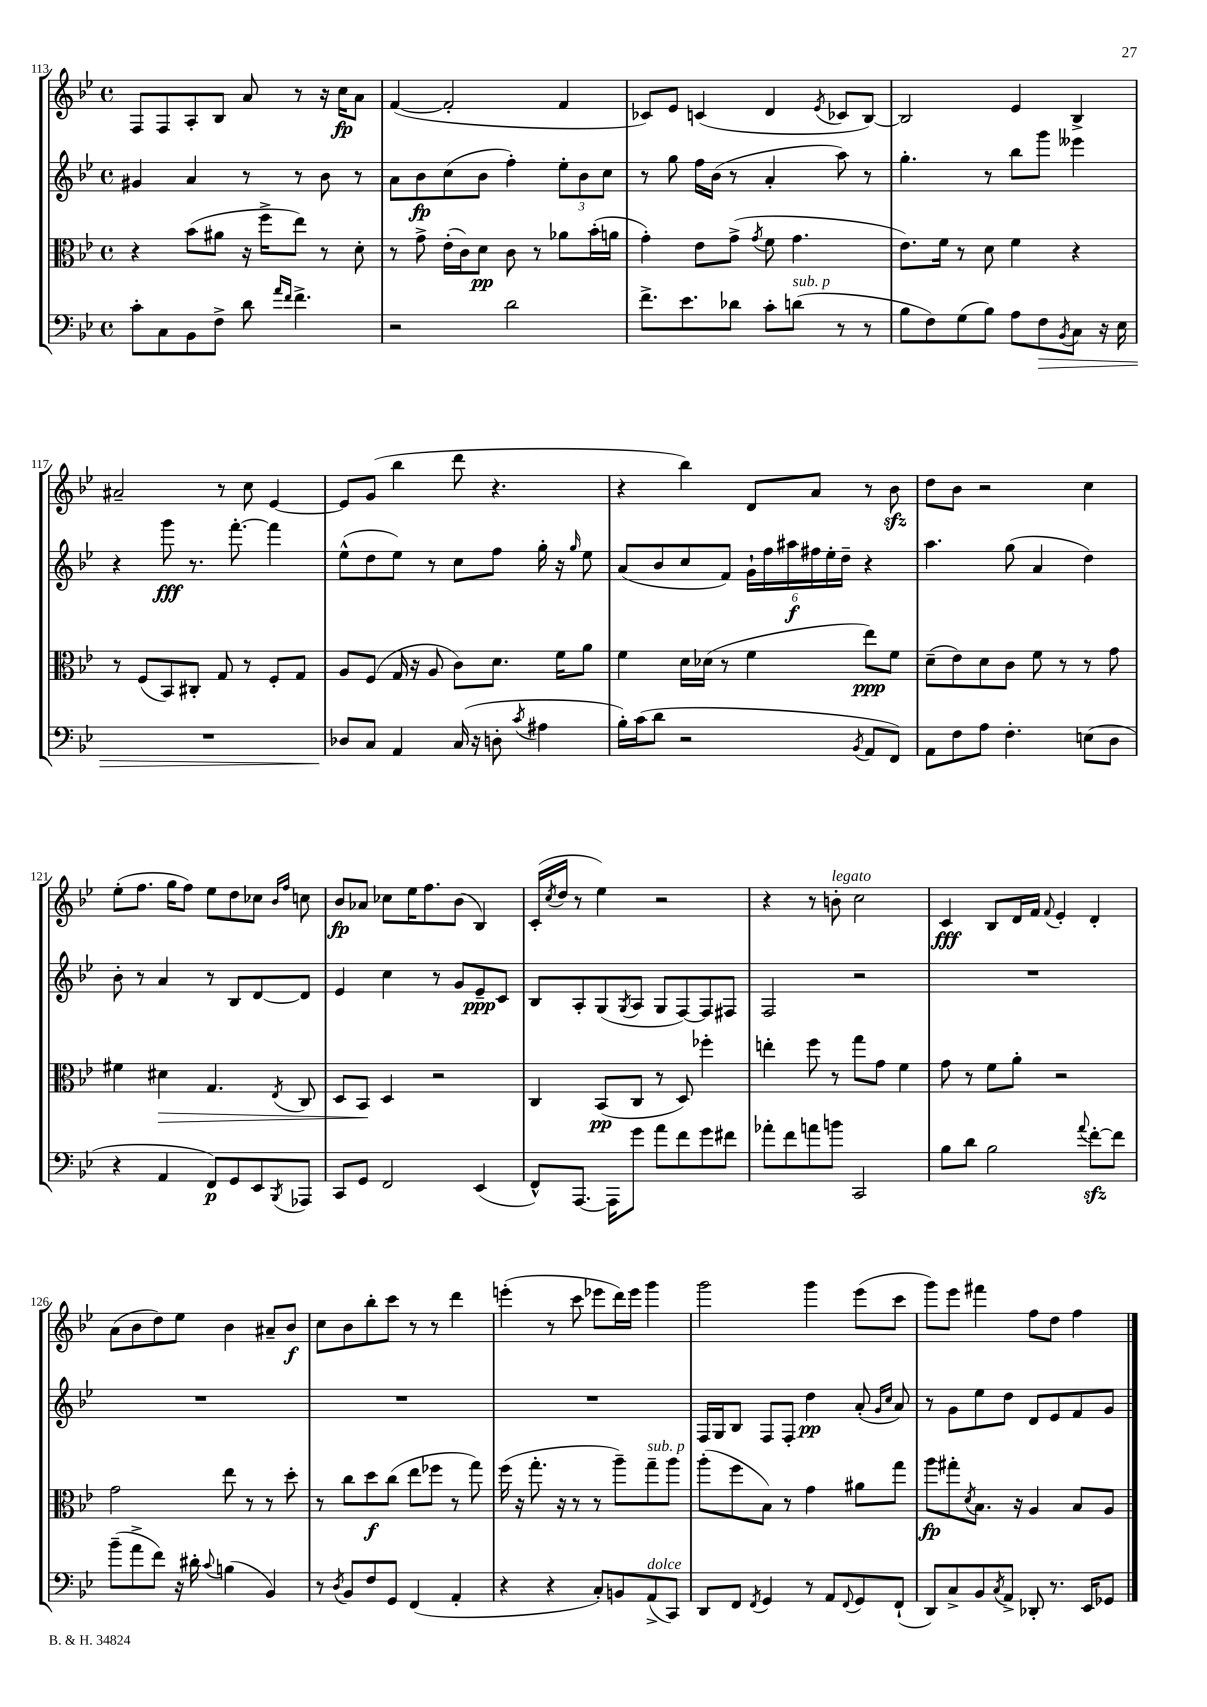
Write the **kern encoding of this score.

**kern	**dynam	**kern	**dynam	**kern	**dynam	**kern	**dynam
*part4	*part4	*part3	*part3	*part2	*part2	*part1	*part1
*staff4	*staff4	*staff3	*staff3	*staff2	*staff2	*staff1	*staff1
*clefF4	*	*clefC3	*	*clefG2	*	*clefG2	*
*k[b-e-]	*	*k[b-e-]	*	*k[b-e-]	*	*k[b-e-]	*
*M4/4	*	*M4/4	*	*M4/4	*	*M4/4	*
*met(c)	*	*met(c)	*	*met(c)	*	*met(c)	*
=113	=113	=113	=113	=113	=113	=113	=113
8c'\L	.	4r	.	4g#X/	.	8F/L	.
8C\	.	.	.	.	.	8F/	.
8BB-\	.	(8b-\L	.	4a/	.	8A'/	.
8F^\J	.	8a#X\J	.	.	.	8B-/J	.
8d\	.	16r	.	8r	.	8a/	.
.	.	16ff^\KL	.	.	.	.	.
16qqa/LL	.	.	.	.	.	.	.
16qqf/JJ	.	.	.	.	.	.	.
4.f^\	.	8ee-\J)	.	8r	.	8r	.
.	.	8r	.	8b-\	.	16r	.
.	.	.	.	.	.	16cc\KL	fp
.	.	8d'\	.	8r	.	8a\J	.
=114	=114	=114	=114	=114	=114	=114	=114
2r	.	8r	.	8a\L	.	([4f/	.
.	.	8g^\	.	8b-\	fp	.	.
.	.	(16e-'\LL	.	(8cc\	.	2f'/]	.
.	.	16c\J)	.	.	.	.	.
.	.	8d\J	pp	8b-\J	.	.	.
2d\	.	8c\	.	4ff'\)	.	.	.
.	.	8r	.	.	.	.	.
.	.	8a-X\L	.	12ee-'\L	.	4f/	.
.	.	.	.	12b-\	.	.	.
.	.	(16b-'\L	.	.	.	.	.
.	.	.	.	12cc\J	.	.	.
.	.	16an\JJ	.	.	.	.	.
=115	=115	=115	=115	=115	=115	=115	=115
8.f^\L	.	4g'\)	.	8r	.	8c-X/L)	.
.	.	.	.	8gg\	.	8e-/J	.
8.e-\	.	.	.	.	.	.	.
.	.	8e-\L	.	16ff\LL	.	(4cn/	.
.	.	.	.	(16b-\JJ	.	.	.
8d-X\J	.	(8g^\J	.	8r	.	.	.
.	.	8qg/	.	.	.	.	.
8c'\L	.	8f\	.	4a'/	.	4d/	.
!LO:TX:a:i:t=sub. p	!	!	!	!	!	!	!
(8dn\J	.	4.g\	.	.	.	.	.
.	.	.	.	.	.	8qe-/	.
8r	.	.	.	8aa\)	.	8c-X/L	.
8r	.	.	.	8r	.	[8B-/J)	.
=116	=116	=116	=116	=116	=116	=116	=116
8B-\L	.	8.e-\L)	.	4.gg'\	.	2B-/]	.
8F\)	.	.	.	.	.	.	.
.	.	16f\Jk	.	.	.	.	.
(8G\	.	8r	.	.	.	.	.
8B-\J)	.	8d\	.	8r	.	.	.
8A\L	.	4f\	.	8bb-\L	.	4e-/	.
!	!LO:HP:b	!	!	!	!	!	!
8F\	>	.	.	8ggg\J	.	.	.
8qBB-/	.	.	.	.	.	.	.
8C\J	.	4r	.	4eee--X\	.	4B-^/	.
16r	.	.	.	.	.	.	.
16E-\	.	.	.	.	.	.	.
!!LO:LB:g=z
=117	=117	=117	=117	=117	=117	=117	=117
1r	.	8r	.	4r	.	2a#X~/	.
.	.	(8F/L	.	.	.	.	.
.	.	8BB-/)	.	8ggg\	fff	.	.
.	.	8C#X'/J	.	8.r	.	.	.
.	.	8G/	.	.	.	8r	.
.	.	.	.	[8.fff'\	.	.	.
.	.	8r	.	.	.	8cc\	.
.	.	8F'/L	.	4fff\]	.	[4e-/	.
.	.	8G/J	.	.	.	.	.
=118	=118	=118	=118	=118	=118	=118	=118
8D-X/L	.	8A/L	.	(8ee-^^\L	.	8e-/L]	.
8C/J	]	(8F/J	.	8dd\	.	(8g/J	.
4AA/	.	16G/	.	8ee-\J)	.	4bb-\	.
.	.	16r	.	.	.	.	.
.	.	8A/	.	8r	.	.	.
(16C/	.	8c\L)	.	8cc\L	.	8ddd\	.
16r	.	.	.	.	.	.	.
8Dn'\	.	8.d\J	.	8ff\J	.	4.r	.
8qc/	.	.	.	.	.	.	.
4A#X\	.	.	.	16gg'\	.	.	.
.	.	16f\KL	.	16r	.	.	.
.	.	.	.	16qqgg/	.	.	.
.	.	8a\J	.	8ee-\	.	.	.
=119	=119	=119	=119	=119	=119	=119	=119
16B-'\LL)	.	4f\	.	(8a/L	.	4r	.
(16c\J	.	.	.	.	.	.	.
8d\J	.	.	.	8b-/	.	.	.
2r	.	16d\LL	.	8cc/	.	4bb-\)	.
.	.	(16d-X\JJ	.	.	.	.	.
.	.	8r	.	8f/J)	.	.	.
.	.	4f\	.	24g`\LL	.	8d/L	.
.	.	.	.	24ff\	.	.	.
.	.	.	.	24aa#X\	f	.	.
.	.	.	.	24ff#X\	.	8a/J	.
.	.	.	.	24ee-'\	.	.	.
.	.	.	.	24dd~\JJ	.	.	.
8qBB-/	.	.	.	.	.	.	.
8AA/L	.	8ee-\L)	ppp	4r	.	8r	.
8FF/J)	.	8f\J	.	.	.	8b-zz\	.
=120	=120	=120	=120	=120	=120	=120	=120
8AA\L	.	(8d~\L	.	4.aa\	.	8dd\L	.
8F\	.	8e-\)	.	.	.	8b-\J	.
8A\J	.	8d\	.	.	.	2r	.
4.F'\	.	8c\J	.	(8gg\	.	.	.
.	.	8f\	.	4a/	.	.	.
.	.	8r	.	.	.	.	.
(8En\L	.	8r	.	4dd\)	.	4cc\	.
8D\J	.	8g\	.	.	.	.	.
!!LO:LB:g=z
=121	=121	=121	=121	=121	=121	=121	=121
4r	.	4f#X\	.	8b-'\	.	(8ee-'\L	.
.	.	.	.	8r	.	8.ff\J	.
!	!	!	!LO:HP:b	!	!	!	!
4AA/	.	4d#X\	>	4a/	.	.	.
.	.	.	.	.	.	16gg\KL	.
.	.	.	.	.	.	8ff\J)	.
8FF/L)	p	4.G/	.	8r	.	8ee-\L	.
8GG/	.	.	.	8B-/L	.	8dd\	.
8EE-/	.	.	.	[8d/	.	8cc-X\J	.
.	.	.	.	.	.	16qqb-/LL	.
8qBBB-/	.	8qE-/	.	.	.	16qqff/JJ	.
8AAA-X/J	.	8C/	.	8d/J]	.	8ccn\	.
=122	=122	=122	=122	=122	=122	=122	=122
8CC/L	.	8D/L	.	4e-/	.	8b-/L	fp
8GG/J	.	8BB-/J	.	.	.	8a-X/J	.
2FF/	.	4D/	]	4cc\	.	8cc-X\L	.
.	.	.	.	.	.	16ee-\K	.
.	.	.	.	.	.	8.ff\	.
.	.	2r	.	8r	.	.	.
.	.	.	.	8g/L	.	(8b-\J	.
(4EE-/	.	.	.	8e-~/	ppp	4B-/)	.
.	.	.	.	8c/J	.	.	.
=123	=123	=123	=123	=123	=123	=123	=123
8FF^^/L)	.	4C/	.	8B-/L	.	(16c'/LL	.
.	.	.	.	.	.	8qcc/	.
.	.	.	.	.	.	16dd/JJ	.
[8.AAA/J	.	.	.	8A'/	.	8r	.
.	.	(8BB-/L	pp	(8G/	.	4ee-\)	.
16AAA\KL]	.	.	.	.	.	.	.
.	.	.	.	8qG/	.	.	.
8g\J	.	8C/J	.	8A/J	.	.	.
8a\L	.	8r	.	8G/L	.	2r	.
8f\	.	8D/)	.	[8F/)	.	.	.
8g\	.	4ff-X'\	.	8F/]	.	.	.
8f#X\J	.	.	.	8F#X/J	.	.	.
=124	=124	=124	=124	=124	=124	=124	=124
8a-X'\L	.	4een'\	.	2F/	.	4r	.
8f\	.	.	.	.	.	.	.
8an\	.	8ff\	.	.	.	8r	.
!	!	!	!	!	!	!LO:TX:a:i:t=legato	!
8bn\J	.	8r	.	.	.	8bn'\	.
2CC/	.	8gg\L	.	2r	.	2cc\	.
.	.	8g\J	.	.	.	.	.
.	.	4f\	.	.	.	.	.
=125	=125	=125	=125	=125	=125	=125	=125
8B-\L	.	8g\	.	1r	.	4c/	fff
8d\J	.	8r	.	.	.	.	.
2B-\	.	8f\L	.	.	.	8B-/L	.
.	.	8a'\J	.	.	.	16d/L	.
.	.	.	.	.	.	16f/JJ	.
.	.	.	.	.	.	8qqf/	.
.	.	2r	.	.	.	4e-'/	.
8qqa/	.	.	.	.	.	.	.
[8fzz'\L	.	.	.	.	.	4d'/	.
8f\J]	.	.	.	.	.	.	.
!!LO:LB:g=z
=126	=126	=126	=126	=126	=126	=126	=126
(8b-~\L	.	2g\	.	1r	.	(8a\L	.
8a^\	.	.	.	.	.	8b-\	.
8f\J)	.	.	.	.	.	8dd\)	.
16r	.	.	.	.	.	8ee-\J	.
16d#X'\	.	.	.	.	.	.	.
8qqc/	.	.	.	.	.	.	.
(4Bn\	.	8ee-\	.	.	.	4b-\	.
.	.	8r	.	.	.	.	.
4BB-/)	.	8r	.	.	.	8a#X~/L	.
.	.	8dd'\	.	.	.	8b-/J	f
=127	=127	=127	=127	=127	=127	=127	=127
8r	.	8r	.	1r	.	8cc\L	.
8qD/	.	.	.	.	.	.	.
8BB-/L	.	8cc\L	.	.	.	8b-\	.
8F/	.	8dd\	f	.	.	8bb-'\	.
8GG/J	.	(8cc\J	.	.	.	8ccc\J	.
(4FF/	.	8ee-\L	.	.	.	8r	.
.	.	8ff-X\J	.	.	.	8r	.
4AA'/	.	8r	.	.	.	4ddd\	.
.	.	8gg\)	.	.	.	.	.
=128	=128	=128	=128	=128	=128	=128	=128
4r	.	(16ff\	.	1r	.	(4eeen'\	.
.	.	16r	.	.	.	.	.
.	.	8.gg'\	.	.	.	.	.
4r	.	.	.	.	.	8r	.
.	.	16r	.	.	.	.	.
.	.	8r	.	.	.	8ccc\	.
8C'/L)	.	8r	.	.	.	8eee-X\L	.
8BBn/	.	8aa~\L)	.	.	.	16ddd\L)	.
.	.	.	.	.	.	16eee-\JJ	.
!	!	!LO:TX:a:i:t=sub. p	!	!	!	!	!
!LO:TX:a:i:t=dolce	!	!	!	!	!	!	!
(8AA^/	.	8gg~\	.	.	.	4ggg\	.
8CC/J)	.	8aa\J	.	.	.	.	.
=129	=129	=129	=129	=129	=129	=129	=129
8DD/L	.	(8aa'\L	.	16F/LL	.	2ggg\	.
.	.	.	.	16G/J	.	.	.
8FF/J	.	8ff\	.	8B-/J	.	.	.
8qFF/	.	.	.	.	.	.	.
4GG/	.	8B-\J)	.	8F/L	.	.	.
.	.	8r	.	8F'/J	.	.	.
8r	.	4g\	.	4dd\	pp	4ggg\	.
8AA/L	.	.	.	.	.	.	.
8qqFF/	.	.	.	.	.	.	.
8GG/	.	8a#X\L	.	(8a'/	.	(8eee-\L	.
.	.	.	.	16qqg/LL	.	.	.
.	.	.	.	16qqcc/JJ	.	.	.
(8FF`/J	.	8gg\J	.	8a/)	.	8ccc\J	.
=130	=130	=130	=130	=130	=130	=130	=130
8DD/L)	.	8aa\L	fp	8r	.	8ggg\L)	.
8C^/	.	8gg#X'\	.	8g\L	.	8eee-\J	.
.	.	8qd/	.	.	.	.	.
8BB-/	.	8.B-\J	.	8ee-\	.	4fff#X\	.
8qC/	.	.	.	.	.	.	.
8AA^/J	.	.	.	8dd\J	.	.	.
.	.	16r	.	.	.	.	.
8DD-X'/	.	4A/	.	8d/L	.	8ff\L	.
8.r	.	.	.	8e-/	.	8dd\J	.
.	.	8B-/L	.	8f/	.	4ff\	.
16EE-/KL	.	.	.	.	.	.	.
8GG-X/J	.	8A/J	.	8g/J	.	.	.
==	==	==	==	==	==	==	==
*-	*-	*-	*-	*-	*-	*-	*-
